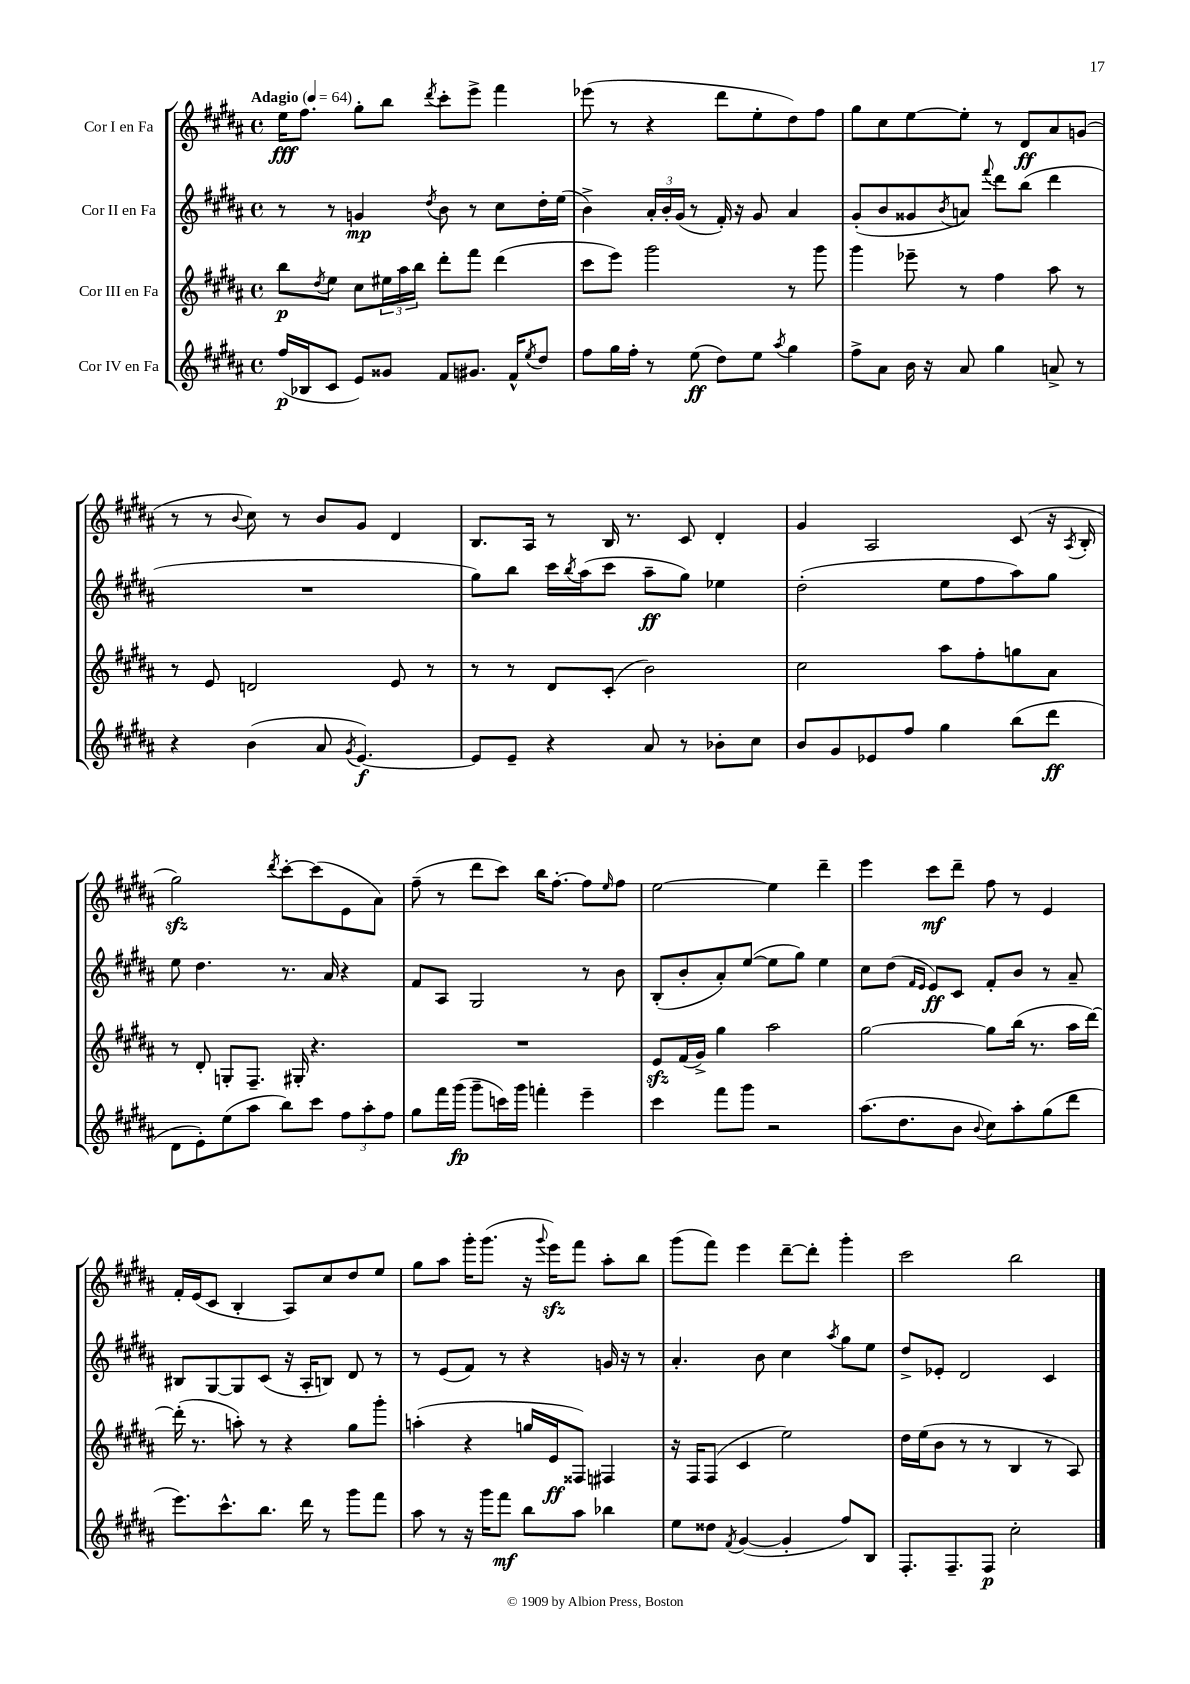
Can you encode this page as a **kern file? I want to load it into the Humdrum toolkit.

**kern	**kern	**kern	**kern
*staff4	*staff3	*staff2	*staff1
*clefG2	*clefG2	*clefG2	*clefG2
*k[f#c#g#d#a#]	*k[f#c#g#d#a#]	*k[f#c#g#d#a#]	*k[f#c#g#d#a#]
*M4/4	*M4/4	*M4/4	*M4/4
*met(c)	*met(c)	*met(c)	*met(c)
*MM64	*MM64	*MM64	*MM64
(16ff#	8bb	8r	16ee
16B-	.	.	8.ff#
.	8qdd#	.	.
8c#	8ee	8r	.
8e)	8cc#	4g	8gg#'
8g##	24ee#	.	8bb
.	24aa#	.	.
.	24bb	.	.
.	.	8qdd#	8qddd#
8f#	8ddd#'	8b	8ccc#'
8.g#	8fff#	8r	8eee^
.	(4ddd#	8cc#	4fff#
16f#^^	.	.	.
8qee	.	.	.
8dd#	.	16dd#'	.
.	.	(16ee	.
=	=	=	=
8ff#	8ccc#	4b^)	(8eee-
16gg#	8eee)	.	8r
16ff#'	.	.	.
8r	2ggg#	24a#'	4r
.	.	24b'	.
.	.	(24g#	.
(8ee	.	8r	.
8dd#)	.	16f#')	8ddd#
.	.	16r	.
8ee	.	8g#	8ee'
8qaa#	.	.	.
4gg#	8r	4a#	8dd#)
.	8ggg#	.	8ff#
=	=	=	=
8ff#^	4ggg#	(8g#'	8gg#
8a#	.	8b	8cc#
16b	8eee-~	8g##	[8ee
16r	.	.	.
.	.	8qb	.
8a#	8r	8a)	8ee']
.	.	8qqfff#	.
4gg#	4ff#	8ddd#	8r
.	.	(8bb	8d#
8a^	8aa#	4ddd#	8a#
8r	8r	.	(8g
=	=	=	=
4r	8r	1r	8r
.	8e	.	8r
.	.	.	8qqb
(4b	2d	.	8cc#)
.	.	.	8r
8a#	.	.	8b
8qg#	.	.	.
[4.e)	.	.	8g#
.	8e	.	4d#
.	8r	.	.
=	=	=	=
8e]	8r	8gg#)	8.B
8e~	8r	8bb	.
.	.	.	16A#
4r	8d#	16ccc#	8r
.	.	8qbb	.
.	.	(16aa#	.
.	(8c#'	8ccc#	16B
.	.	.	8.r
8a#	2b)	8aa#~	.
8r	.	8gg#)	8c#
8b-'	.	4ee-	4d#'
8cc#	.	.	.
=	=	=	=
8b	2cc#	(2dd#'	4g#
8g#	.	.	.
8e-	.	.	2A#
8ff#	.	.	.
4gg#	8aa#	8ee	.
.	8ff#'	8ff#	.
(8bb	8gg	8aa#)	(8c#
8ddd#	8a#	8gg#	16r
.	.	.	8qA#
.	.	.	16B'
=	=	=	=
8d#	8r	8ee	2gg#)
8e')	8d#'	4.dd#	.
(8ee	8G'	.	.
8aa#	8.F#~	.	.
.	.	.	8qddd#
8bb)	.	8.r	[8ccc#'
.	16G#'	.	.
8ccc#	4.r	.	(8ccc#]
.	.	16a#	.
12ff#	.	4r	8e
12aa#'	.	.	.
.	.	.	8a#)
12ff#	.	.	.
=	=	=	=
8gg#	1r	8f#	(8ff#~
16fff#	.	8A#	8r
(16ggg#	.	.	.
8ggg#~	.	2G#	8ddd#
16ccc)	.	.	8ccc#)
16ggg#	.	.	.
4fff'	.	.	16bb
.	.	.	[8.ff#'
4eee~	.	8r	8ff#]
.	.	.	16qqee
.	.	8b	8ff#
=	=	=	=
4ccc#	8e	(8B'	[2ee
.	(16f#	8b'	.
.	16g#^)	.	.
8fff#	4gg#	8a#')	.
8ggg#	.	([8ee	.
2r	2aa#	8ee]	4ee]
.	.	8gg#)	.
.	.	4ee	4ddd#~
=	=	=	=
(8.aa#	[2gg#	8cc#	4eee
.	.	(8dd#	.
8.dd#	.	.	.
.	.	16qqf#	.
.	.	16qqe	.
.	.	8e)	8ccc#
8b	.	8c#	8ddd#~
8qqb	.	.	.
8cc#)	8gg#]	8f#'	8ff#
8aa#'	(16bb	8b	8r
.	8.r	.	.
(8gg#	.	8r	4e
8ddd#	16aa#	8a#~	.
.	[16ddd#)	.	.
=	=	=	=
8.eee)	(16ddd#']	8B#	16f#'
.	8.r	.	(16e
.	.	[8G#	8c#
8.ccc#^^	.	.	.
.	8aa')	8G#]	4B'
8.bb	8r	(8c#	.
.	4r	16r	8A#)
16ddd#	.	16A#'	.
8r	.	8B)	8cc#
8ggg#	8gg#	8d#	8dd#
8fff#	8ggg#'	8r	8ee
=	=	=	=
8aa#	(4aa'	8r	8gg#
8r	.	(8e	8aa#
16r	4r	8f#)	16ggg#'
16ggg#	.	.	(8.ggg#
8fff#	.	8r	.
8bb	16gg	4r	16r
.	.	.	8qqggg#
.	16e	.	16eee)
8aa#	8F##)	.	8fff#
4bb-	4F#	16g	8aa#'
.	.	16r	.
.	.	8r	8bb
=	=	=	=
8ee	16r	4.a#'	(8ggg#
.	16F#	.	.
8dd##	(8F#	.	8fff#)
8qf#	.	.	.
([4g#	4c#	.	4eee
.	.	8b	.
4g#']	2ee)	4cc#	[8ddd#~
.	.	.	8ddd#']
.	.	8qaa#	.
8ff#)	.	8gg#	4ggg#'
8B	.	8ee	.
=	=	=	=
8.F#'	16dd#	8dd#^	2ccc#
.	(16ee	.	.
.	8b	8e-'	.
8.F#~	.	.	.
.	8r	2d#	.
8F#	8r	.	.
2cc#'	4B	.	2bb
.	8r	4c#	.
.	8A#)	.	.
==	==	==	==
*-	*-	*-	*-
